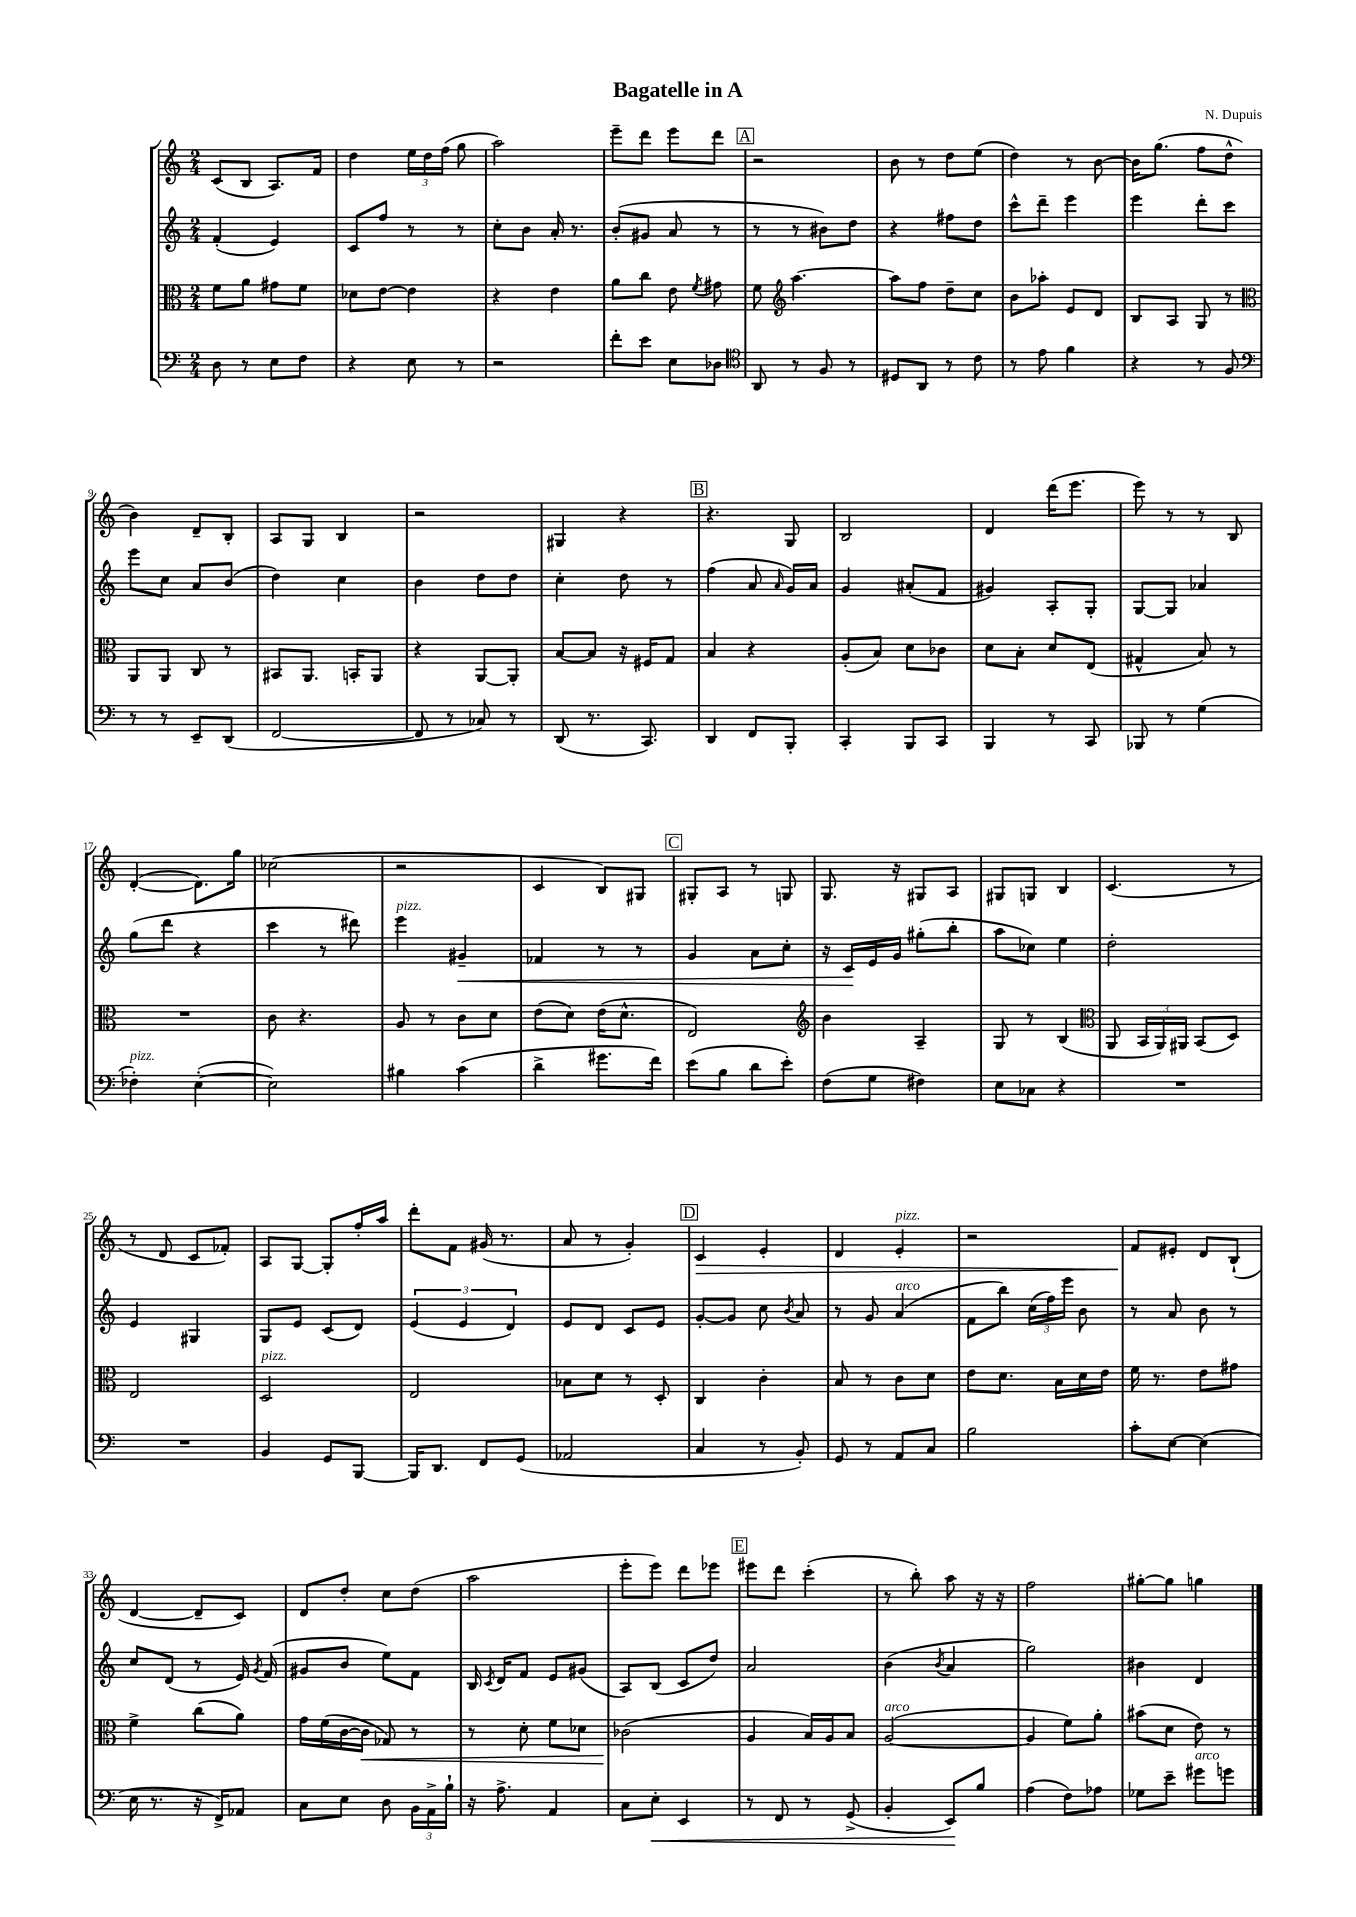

**kern	**kern	**kern	**kern
*staff4	*staff3	*staff2	*staff1
*clefF4	*clefC3	*clefG2	*clefG2
*k[]	*k[]	*k[]	*k[]
*M2/4	*M2/4	*M2/4	*M2/4
8D	8f	(4f'	(8c
8r	8a	.	8B
8E	8g#	4e)	8.A)
8F	8f	.	.
.	.	.	16f
=	=	=	=
4r	8d-	8c	4dd
.	[8e	8ff	.
8E	4e]	8r	24ee
.	.	.	24dd
.	.	.	(24ff
8r	.	8r	8gg
=	=	=	=
2r	4r	8cc'	2aa)
.	.	8b	.
.	4e	16a'	.
.	.	8.r	.
=	=	=	=
8f'	8a	(8b'	8eee~
8e	8cc	8g#	8ddd
8E	8e	8a	8eee
.	8qf	.	.
8D-	8g#	8r	8ddd
=	=	=	=
*clefC4	*	*	*
8AA	8f	8r	2r
*	*clefG2	*	*
8r	[4.aa	8r	.
8F	.	8b#)	.
8r	.	8dd	.
=	=	=	=
8D#	8aa]	4r	8b
8AA	8ff	.	8r
8r	8dd~	8ff#	8dd
8c	8cc	8dd	(8ee
=	=	=	=
8r	8b	8ccc^^	4dd)
8e	8aa-'	8ddd~	.
4f	8e	4eee	8r
.	8d	.	[8b
=	=	=	=
4r	8B	4eee	16b]
.	.	.	(8.gg
.	8A	.	.
8r	8G	8ddd'	8ff
8F	8r	8ccc	8dd^^
=	=	=	=
*clefF4	*clefC3	*	*
8r	8AA	8eee	4b)
8r	8AA	8cc	.
8EE~	8C	8a	8d~
(8DD	8r	(8b	8B'
=	=	=	=
[2FF	8BB#	4dd)	8A
.	8.AA	.	8G
.	.	4cc	4B
.	16BB'	.	.
.	8AA	.	.
=	=	=	=
8FF]	4r	4b	2r
8r	.	.	.
8C-)	[8AA	8dd	.
8r	8AA']	8dd	.
=	=	=	=
(8DD	[8B	4cc'	4G#
8.r	8B]	.	.
.	16r	8dd	4r
8.CC)	16F#	.	.
.	8G	8r	.
=	=	=	=
4DD	4B	(4ff	4.r
8FF	4r	8a	.
.	.	16qqa	.
8BBB'	.	16g)	8G
.	.	16a	.
=	=	=	=
4CC'	(8A'	4g	2B
.	8B)	.	.
8BBB	8d	(8a#'	.
8CC	8c-	8f	.
=	=	=	=
4BBB	8d	4g#)	4d
.	8B'	.	.
8r	8d	8A'	(16ddd
.	.	.	8.eee
8CC	(8E	8G'	.
=	=	=	=
8BBB-	4G#^^	[8G	8eee)
8r	.	8G]	8r
(4G	8B)	4a-	8r
.	8r	.	8B
=	=	=	=
4F-')	2r	(8gg	([4d'
.	.	8ddd	.
([4E'	.	4r	8.d])
.	.	.	16gg
=	=	=	=
2E])	8c	4ccc	(2cc-
.	4.r	.	.
.	.	8r	.
.	.	8ddd#)	.
=	=	=	=
4B#	8A	4eee	2r
.	8r	.	.
(4c	8c	4g#~	.
.	8d	.	.
=	=	=	=
4d^	(8e	4f-	4c
.	8d)	.	.
8.g#	(16e	8r	8B)
.	8.d^^	.	.
.	.	8r	8G#
16f)	.	.	.
=	=	=	=
(8e	2E)	4g	8G#'
8B	.	.	8A
8d	.	8a	8r
8e')	.	8cc'	8G
=	=	=	=
*	*clefG2	*	*
(8F	4b	16r	8.G
.	.	16c	.
8G	.	16e	.
.	.	16g	16r
4F#)	4A~	(8gg#'	8G#
.	.	8bb'	8A
=	=	=	=
8E	8G	8aa	8G#
8C-	8r	8cc-)	8G
4r	(4B	4ee	4B
=	=	=	=
*	*clefC3	*	*
2r	8AA	2dd'	(4.c
.	24BB	.	.
.	24AA)	.	.
.	24AA#	.	.
.	(8BB	.	.
.	8D)	.	8r
=	=	=	=
2r	2E	4e	8r
.	.	.	8d
.	.	4G#	8c
.	.	.	8f-')
=	=	=	=
4BB	2D	8G	8A
.	.	8e	[8G
8GG	.	(8c	8G']
[8BBB	.	8d)	16ff'
.	.	.	16aa
=	=	=	=
16BBB]	2E	(6e	8ddd'
8.DD	.	.	.
.	.	.	8f
.	.	6e	.
8FF	.	.	(16g#
.	.	.	8.r
.	.	6d)	.
(8GG	.	.	.
=	=	=	=
2AA-	8B-	8e	8a
.	8d	8d	8r
.	8r	8c	4g')
.	8D'	8e	.
=	=	=	=
4C	4C	[8g'	4c
.	.	8g]	.
8r	4c'	8cc	4e'
.	.	8qb	.
8BB')	.	8a	.
=	=	=	=
8GG	8B	8r	4d
8r	8r	8g	.
8AA	8c	(4a	4e'
8C	8d	.	.
=	=	=	=
2B	8e	8f	2r
.	8.d	8bb)	.
.	.	(24cc	.
.	.	24ff)	.
.	16B	.	.
.	.	24eee	.
.	16d	8b	.
.	16e	.	.
=	=	=	=
8c'	16f	8r	8f
.	8.r	.	.
[8E	.	8a	8e#'
(4E]	8e	8b	8d
.	8g#	8r	(8B`
=	=	=	=
16E	4f^	8cc	[4d
8.r	.	.	.
.	.	(8d	.
16r	(8cc	8r	8d~]
16FF^)	.	.	.
8AA-	8a)	16e)	8c)
.	.	8qg	.
.	.	(16f	.
=	=	=	=
8C	16g	8g#	8d
.	(16f	.	.
8E	[16c	8b	8dd'
.	16c]	.	.
8D	8G-)	8ee)	8cc
24BB	8r	8f	(8dd
24AA^	.	.	.
24B`	.	.	.
=	=	=	=
16r	8r	16B	2aa
.	.	8qc	.
8.A^	.	16d	.
.	8d'	8f	.
4AA	8f	8e	.
.	8d-	(8g#	.
=	=	=	=
8C	(2c-	8A)	8eee'
8E'	.	(8B	8eee)
4EE	.	8c	8ddd
.	.	8dd)	8eee-
=	=	=	=
8r	4A	2a	8eee#
8FF	.	.	8ddd
8r	16B)	.	(4ccc'
.	16A	.	.
(8GG^	8B	.	.
=	=	=	=
4BB'	([2A	(4b	8r
.	.	.	8bb')
.	.	8qb	.
8EE)	.	4a	8aa
8B	.	.	16r
.	.	.	16r
=	=	=	=
(4A	4A]	2gg)	2ff
8F)	8f)	.	.
8A-	8a'	.	.
=	=	=	=
8G-	(8b#	4b#	[8gg#'
8e~	8d	.	8gg#]
8g#	8e)	4d	4gg
8g	8r	.	.
==	==	==	==
*-	*-	*-	*-
